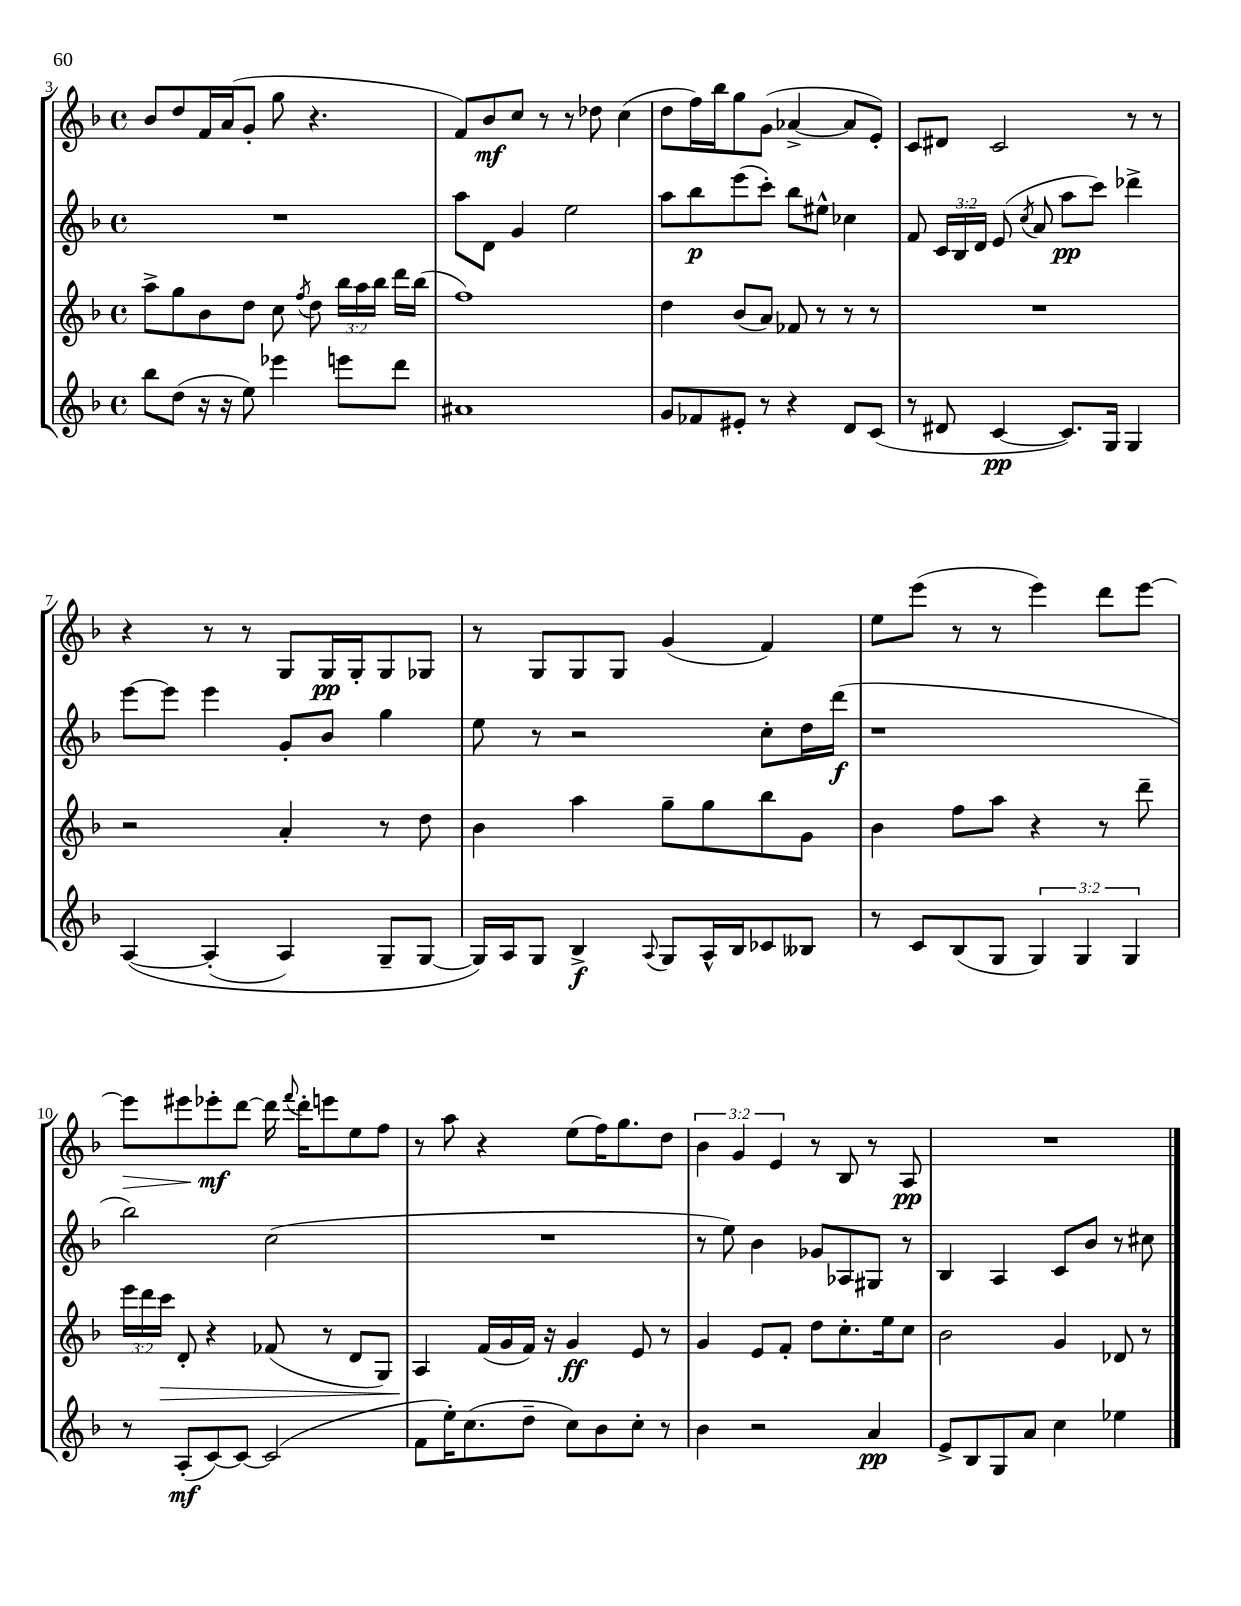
<<
\new StaffGroup <<
\new Staff = "s0" {
    \clef treble \key f \major \defaultTimeSignature \time 4/4 \override Staff.TupletNumber.text = #tuplet-number::calc-fraction-text
    \autoBeamOff bes'8[ d''8 f'16 a'16( g'8]-. g''8 r4. |
    f'8[) bes'8\mf c''8] r8 r8 des''8 c''4( |
    d''8[ f''16) bes''16 g''8 g'8]( aes'4~-> aes'8[ e'8]-.) |
    c'8[ dis'8] c'2 r8 r8 |
    r4 r8 r8 g8[ g16\pp g16-. g8 ges8] |
    r8 g8[ g8 g8] g'4( f'4) |
    e''8[ e'''8]( r8 r8 e'''4) d'''8[ e'''8]~ |
    e'''8[\> eis'''8 ees'''8-.\mf\! d'''8]~ d'''16 \appoggiatura { f'''8 } d'''16[-. e'''8 e''8 f''8] |
    r8 a''8 r4 e''8[( f''16) g''8. d''8] |
    \tuplet 3/2 { bes'4 g'4 e'4 } r8 bes8 r8 a8\pp |
    R1 \bar "|." |
}
\new Staff = "s1" {
    \clef treble \key f \major \defaultTimeSignature \time 4/4 \override Staff.TupletNumber.text = #tuplet-number::calc-fraction-text
    \autoBeamOff R1 |
    a''8[ d'8] g'4 e''2 |
    a''8[ bes''8\p e'''8( c'''8]-.) bes''8[ eis''8]-^ ces''4 |
    f'8 \tuplet 3/2 { c'16[ bes16 d'16] } e'8( \acciaccatura { c''8 } a'8 a''8[\pp c'''8]) des'''4-> |
    e'''8[~ e'''8] e'''4 g'8[-. bes'8] g''4 |
    e''8 r8 r2 c''8[-. d''16 d'''16]\f( |
    r1 |
    bes''2) c''2( |
    R1 |
    r8 e''8) bes'4 ges'8[ aes8 gis8] r8 |
    bes4 a4 c'8[ bes'8] r8 cis''8 \bar "|." |
}
\new Staff = "s2" {
    \clef treble \key f \major \defaultTimeSignature \time 4/4 \override Staff.TupletNumber.text = #tuplet-number::calc-fraction-text
    \autoBeamOff a''8[-> g''8 bes'8 d''8] c''8 \acciaccatura { f''8 } d''8 \tuplet 3/2 { bes''16[ a''16 bes''16] } d'''16[ bes''16]( |
    f''1) |
    d''4 bes'8[( a'8]) fes'8 r8 r8 r8 |
    R1 |
    r2 a'4-. r8 d''8 |
    bes'4 a''4 g''8[-- g''8 bes''8 g'8] |
    bes'4 f''8[ a''8] r4 r8 d'''8-- |
    \tuplet 3/2 { e'''16[ d'''16 c'''16]\> } d'8-. r4 fes'8( r8 d'8[ g8]) |
    a4\! f'16[( g'16 f'16]) r16 g'4\ff e'8 r8 |
    g'4 e'8[ f'8]-. d''8[ c''8.-. e''16 c''8] |
    bes'2 g'4 des'8 r8 \bar "|." |
}
\new Staff = "s3" {
    \clef treble \key f \major \defaultTimeSignature \time 4/4 \override Staff.TupletNumber.text = #tuplet-number::calc-fraction-text
    \autoBeamOff bes''8[ d''8]( r16 r16 e''8) ees'''4 e'''8[ d'''8] |
    ais'1 |
    g'8[ fes'8 eis'8]-. r8 r4 d'8[ c'8]( |
    r8 dis'8 c'4~\pp c'8.[) g16] g4 |
    a4~\( a4-.( a4) g8[-- g8]~ |
    g16[\) a16 g8] bes4->\f \appoggiatura { a8 } g8[ a16-^ bes16 ces'8 beses8] |
    r8 c'8[ bes8( g8] \tuplet 3/2 { g4) g4 g4 } |
    r8 a8[-.\mf( c'8~) c'8]~ c'2( |
    f'8[ e''16-.) c''8.( d''8]-- c''8[) bes'8 c''8]-. r8 |
    bes'4 r2 a'4\pp |
    e'8[-> bes8 g8 a'8] c''4 ees''4 \bar "|." |
}
>>
>>
\layout { \context { \Score currentBarNumber = #3 } }
